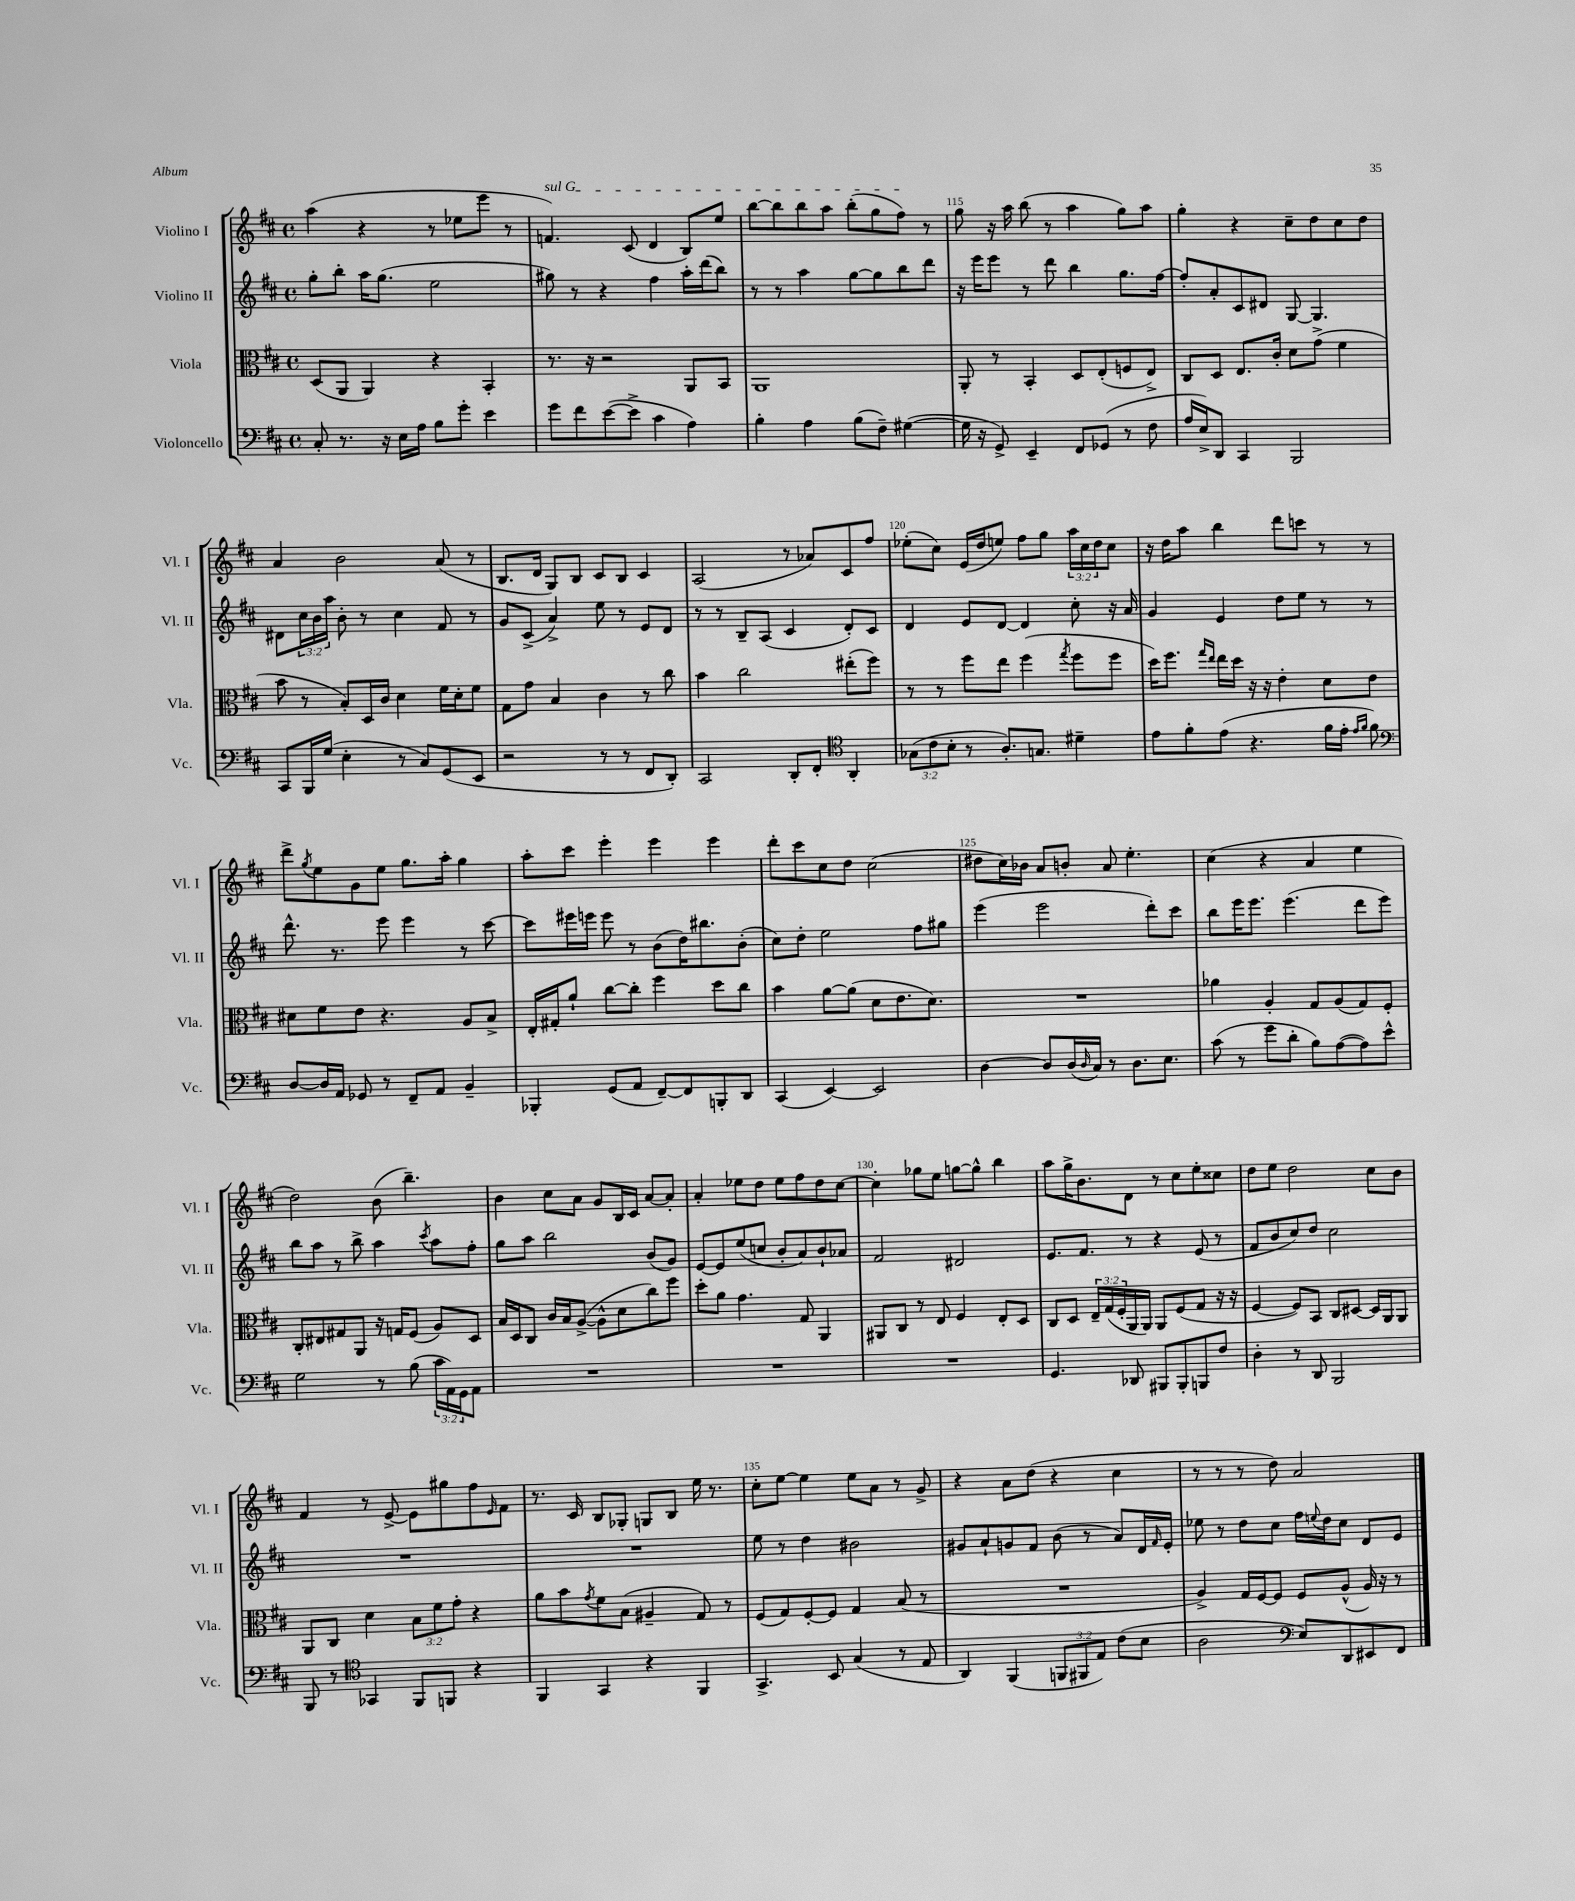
<<
\new StaffGroup <<
\new Staff = "s0" \with { instrumentName = "Violino I" shortInstrumentName = "Vl. I" } {
    \clef treble \key d \major \defaultTimeSignature \time 4/4 \override Staff.TupletNumber.text = #tuplet-number::calc-fraction-text
    a''4( r4 r8 ees''8 e'''8 r8 |
    \once \override TextSpanner.bound-details.left.text = \markup { \italic "sul G" } f'4.\startTextSpan) cis'8( d'4 b8) e''8 |
    b''8~ b''8 b''8 a''8 b''8-.( g''8 fis''8\stopTextSpan) r8 |
    g''8 r16 a''16 b''8( r8 a''4 g''8) a''8 |
    g''4-. r4 cis''8-- d''8 cis''8 d''8 |
    a'4 b'2 a'8( r8 |
    b8. d'16 g8) b8 cis'8 b8 cis'4 |
    a2( r8 aes'8) cis'8 fis''8 |
    ees''8-.( cis''8) e'16( d''16 e''8) fis''8 g''8 \tuplet 3/2 { a''16 cis''16 d''16 } cis''8 |
    r16 d''16 a''8 b''4 d'''8 c'''8 r8 r8 |
    d'''8-> \acciaccatura { g''8 } e''8 g'8 e''8 g''8. a''16-. g''4 |
    a''8-. cis'''8 e'''4-. e'''4 e'''4 |
    d'''8-. cis'''8 cis''8 d''8 cis''2( |
    dis''8 cis''16) bes'16 a'8 b'8-. a'8 e''4.-. |
    cis''4( r4 a'4 e''4 |
    d''2) b'8( b''4.--) |
    b'4 cis''8 a'8 g'8 b16 cis'16 a'8~ a'8-. |
    a'4-. ees''8 d''8 ees''8 fis''8 d''8 cis''8~ |
    cis''4-. ges''8 e''8 g''8~ g''8-^ b''4 |
    a''8 g''16-> b'8. d'8 r8 cis''8 e''8-. cisis''8 |
    d''8 e''8 d''2 cis''8 b'8 |
    fis'4 r8 e'8~-> e'8 gis''8 fis''8 \grace { e'16 } fis'8 |
    r8. cis'16 b8 ges8-. g8 b8 e''16 r8. |
    cis''8-. e''8~ e''4 e''8 a'8 r8 g'8-> |
    r4 a'8 d''8( r4 cis''4 |
    r8 r8 r8 d''8) a'2 \bar "|." |
}
\new Staff = "s1" \with { instrumentName = "Violino II" shortInstrumentName = "Vl. II" } {
    \clef treble \key d \major \defaultTimeSignature \time 4/4 \override Staff.TupletNumber.text = #tuplet-number::calc-fraction-text
    g''8-. b''8-. a''16 g''8.( e''2 |
    gis''8) r8 r4 fis''4 a''16-. d'''16( b''8) |
    r8 r8 a''4 g''8~ g''8 b''8 d'''8 |
    r16 e'''16 e'''8 r8 d'''8 b''4 g''8. fis''16~ |
    fis''8-. a'8-. cis'8 dis'8 g8~ g4. |
    dis'8 \tuplet 3/2 { cis''16 b'16 a''16 } b'8-. r8 cis''4 fis'8 r8 |
    g'8 cis'8->( a'4->) e''8 r8 e'8 d'8 |
    r8 r8 b8-- a8( cis'4 d'8-.) cis'8 |
    d'4 e'8 d'8~ d'4 cis''8-. r16 a'16 |
    g'4 e'4 d''8 e''8 r8 r8 |
    d'''8.-^ r8. e'''8 e'''4 r8 cis'''8~ |
    cis'''8 eis'''16 e'''16 e'''8 r8 b'8( d''16) bis''8. b'8-.( |
    cis''8) d''8-. e''2 fis''8 gis''8 |
    e'''4( e'''2 d'''8-.) cis'''8 |
    b''8 e'''16 e'''8. e'''4.( d'''8 e'''8) |
    b''8 a''8 r8 b''8-> a''4 \acciaccatura { cis'''8 } a''8 fis''8-. |
    g''8 a''8 b''2 b'8( g'8) |
    e'8~ e'8 e''8( c''8 b'8-. a'8) b'8-! aes'8 |
    fis'2 dis'2 |
    e'8. fis'8. r8 r4 e'8( r8 |
    fis'8 b'8 cis''8) d''8 cis''2 |
    R1 |
    R1 |
    e''8 r8 d''4 bis'2 |
    gis'8 a'8-! g'8 fis'8 b'8( r8 a'8) d'16 \grace { fis'16 } e'16-. |
    ees''8 r8 d''8 cis''8 fis''16 \appoggiatura { e''8 } d''16 cis''8 d'8 e'8 \bar "|." |
}
\new Staff = "s2" \with { instrumentName = "Viola" shortInstrumentName = "Vla." } {
    \clef alto \key d \major \defaultTimeSignature \time 4/4 \override Staff.TupletNumber.text = #tuplet-number::calc-fraction-text
    d8( a,8 a,4) r4 b,4-. |
    r8. r16 r2 a,8 b,8 |
    a,1 |
    a,8-. r8 b,4-. d8 e8-.( f8 e8->) |
    cis8 d8 e8. cis'16-. d'8 g'8->( fis'4 |
    b'8 r8 b8-.) d16 cis'16 d'4 fis'16 d'16-. fis'8 |
    g8 g'8 b4 cis'4 r8 cis''8 |
    b'4 cis''2 eis''8-.( fis''8) |
    r8 r8 fis''8 e''8 fis''4( \acciaccatura { g''8 } fis''8 fis''8 |
    d''16) fis''8. \grace { g''16 e''16 } e''16 d''16 r16 r16 e'4-. d'8 e'8 |
    dis'8 fis'8 e'8 r4. a8 b8-> |
    e16-. gis16-. a'8-! cis''8~ cis''8-. fis''4 d''8 cis''8 |
    b'4 a'8~ a'8( d'8 e'8. d'8.) |
    R1 |
    aes'4 a4-. g8 a8( g8) fis8-. |
    cis8-. eis8 gis8 a,8 r16 g16 fis8( a8) d8 |
    b16 d16 cis8 cis'16 b16 a8~->( a8-^ d'8 cis''8) fis''8 |
    d''8-. a'8 g'4. g8 a,4 |
    ais,8 cis8 r8 e8 fis4 e8-. d8 |
    cis8 d8 \tuplet 3/2 { e16-- g16( fis16-. } a,16 a,16) a,8 fis8( g8 r16 r16 |
    fis4~ fis8) b,8 cis8 dis8~ dis16 a,16 a,8 |
    a,8 cis8 d'4 \tuplet 3/2 { b8 fis'8 g'8-. } r4 |
    a'8 b'8 \acciaccatura { g'8 } fis'8 b8( ais4-- g8) r8 |
    fis8( g8) fis8~-. fis8 g4 b8( r8 |
    R1 |
    a4->) g16 fis16~ fis8 fis8 a8-^( a16) r16 r8 \bar "|." |
}
\new Staff = "s3" \with { instrumentName = "Violoncello" shortInstrumentName = "Vc." } {
    \clef bass \key d \major \defaultTimeSignature \time 4/4 \override Staff.TupletNumber.text = #tuplet-number::calc-fraction-text
    cis8-. r8. r16 e16 a16 b8 g'8-. e'4 |
    g'8 fis'8 e'8~( e'8-> cis'4 a4) |
    b4-. a4 b8( fis8--) gis4~( |
    gis16 r16 g,8->) e,4-- fis,8 ges,8( r8 fis8 |
    a16 e16->) d,8 cis,4 b,,2 |
    cis,8 b,,16 g16( e4-. r8 cis8) g,8( e,8 |
    r2 r8 r8 fis,8 d,8-.) |
    cis,2 d,8-. fis,8-. \clef tenor a,4-. |
    \tuplet 3/2 { ges8( cis'8 b8-. } r8 a8.-.) g8. dis'4-- |
    e'8 fis'8-. e'8( r4. fis'16 e'16-. \grace { e'16 fis'16 } fis'8) |
    \clef bass d8~ d16 a,16 ges,8 r8 fis,8-- a,8 b,4-- |
    bes,,4-. g,8( a,8 fis,8~--) fis,8 b,,8-. d,8 |
    cis,4( e,4~) e,2 |
    d4~ d8 d16( \grace { d16 } cis16) r8 d8. e8. |
    cis'8( r8 g'8 d'8-. b8) a8~( a8) e'8-^ |
    g2 r8 b8( \tuplet 3/2 { cis'16 a,16) g,16 } a,8 |
    R1 |
    R1 |
    R1 |
    g,4. des,8 bis,,8 bis,,8-. b,,8 fis8 |
    d4-. r8 d,8 b,,2 |
    b,,8 r8 \clef tenor ges,4 fis,8 f,8 r4 |
    fis,4 g,4 r4 fis,4 |
    g,4.-> b,8 g4( r8 e8 |
    a,4) fis,4( \tuplet 3/2 { f,8 fis,8 e8) } cis'8( b8 |
    a2 \clef bass e8) d,8 eis,8 fis,8 \bar "|." |
}
>>
>>
\layout { \context { \Score currentBarNumber = #112 \override BarNumber.break-visibility = ##(#f #t #t) barNumberVisibility = #(every-nth-bar-number-visible 5) } }
